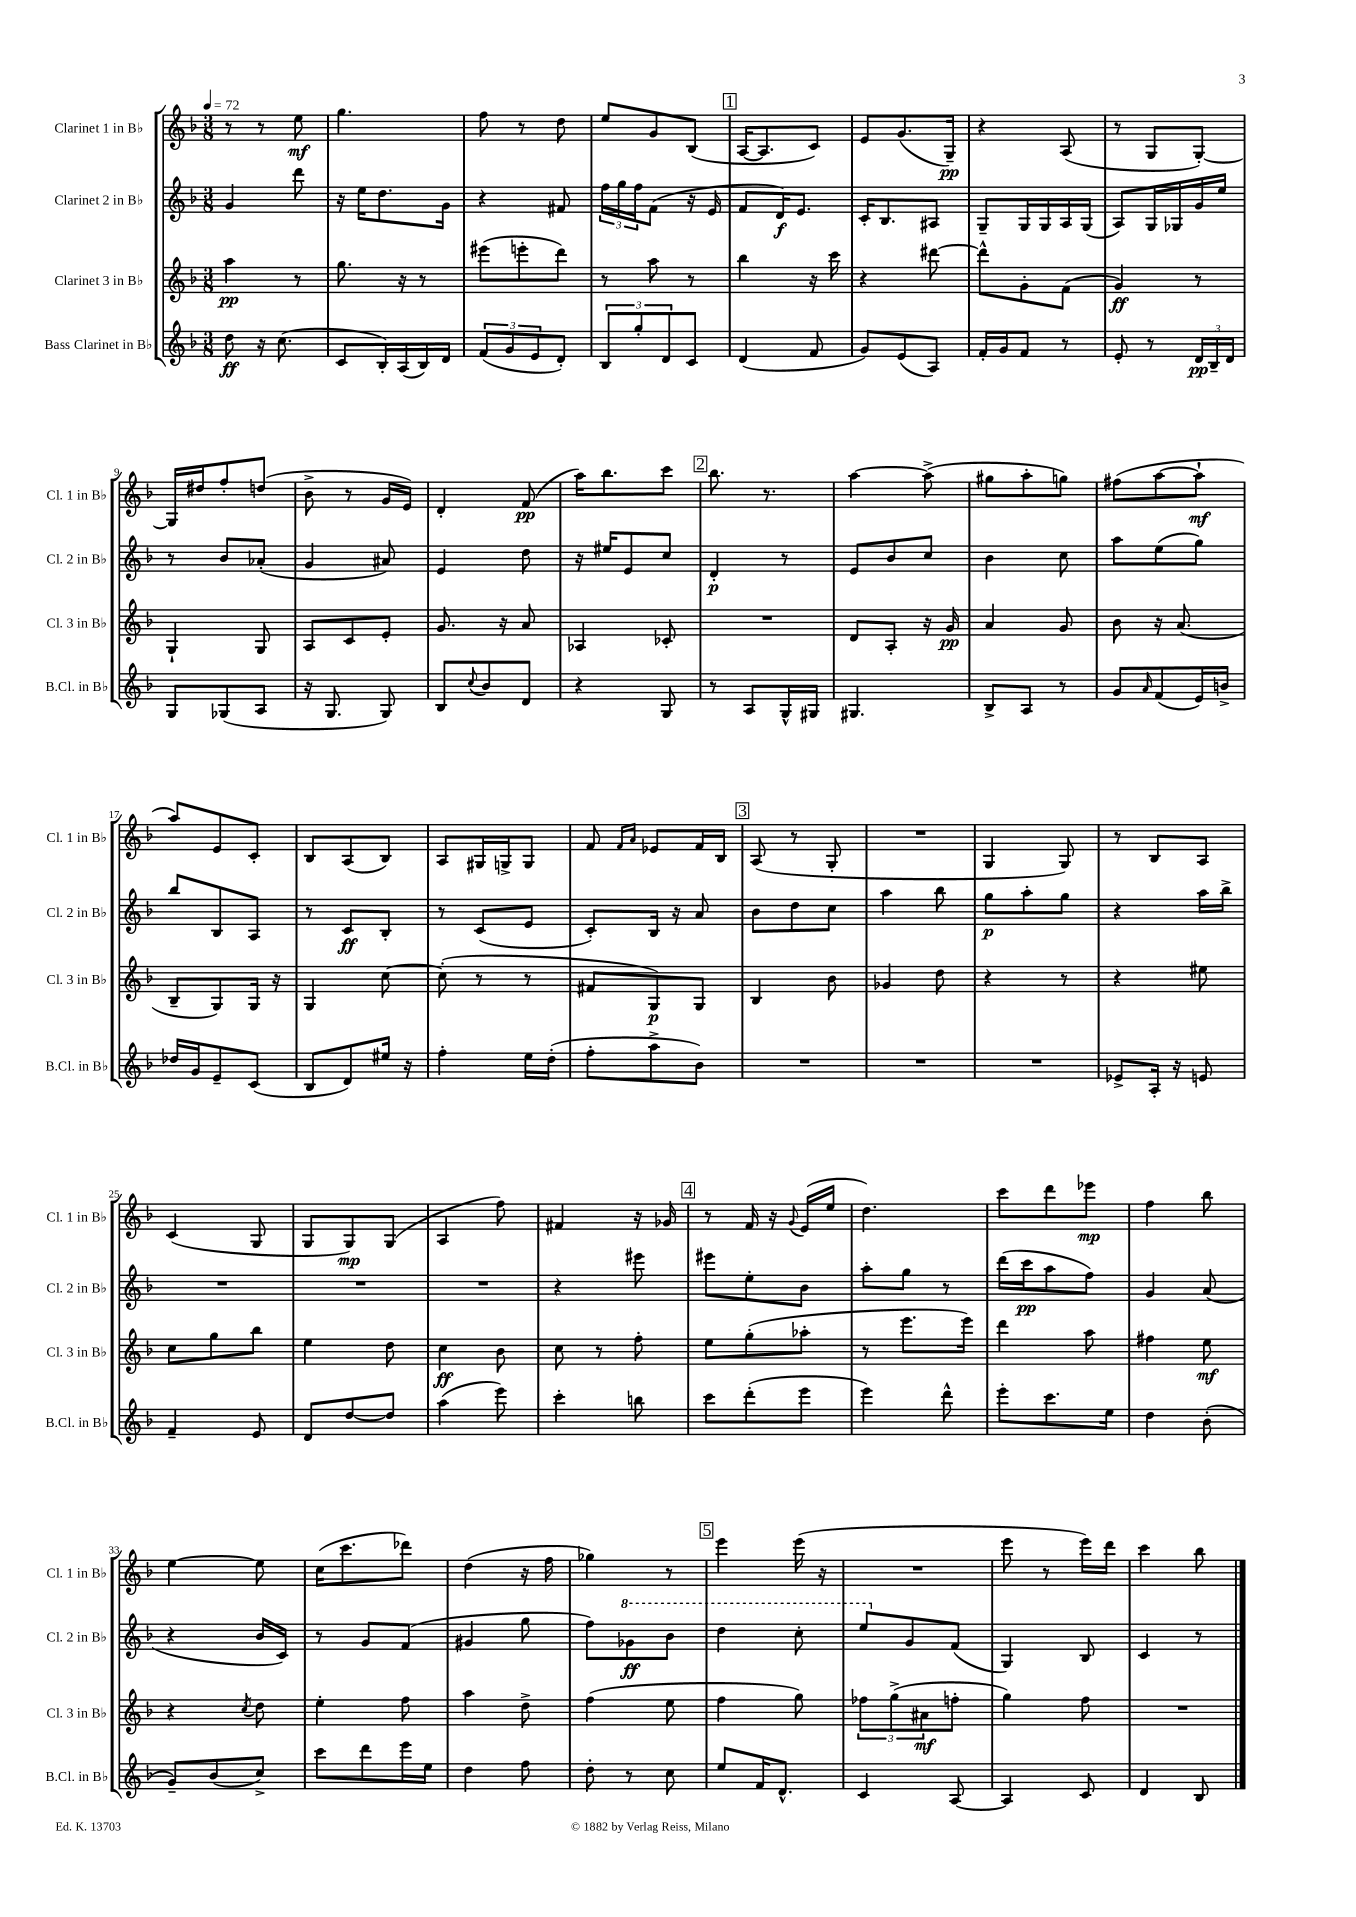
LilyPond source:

<<
\new StaffGroup <<
\new Staff = "s0" \with { instrumentName = "Clarinet 1 in Bb" shortInstrumentName = "Cl. 1 in Bb" } {
    \clef treble \key f \major \numericTimeSignature \time 3/8 \tempo 4 = 72
    r8 r8 e''8\mf |
    g''4. |
    f''8 r8 d''8 |
    e''8 g'8 bes8( |
    \mark \markup { \box "1" } a16~ a8. c'8) |
    e'8 g'8.( g16--\pp) |
    r4 a8( |
    r8 g8 g8~-.) |
    g16 dis''16 f''8-. d''8( |
    bes'8-> r8 g'16 e'16) |
    d'4-. f'8\pp( |
    a''16) bes''8. c'''8 |
    \mark \markup { \box "2" } bes''8. r8. |
    a''4~ a''8->( |
    gis''8 a''8-. g''8) |
    fis''8( a''8~ a''8-!\mf |
    a''8) e'8 c'8-. |
    bes8 a8( bes8) |
    a8 gis16 g16-> g8 |
    f'8 \grace { f'16 a'16 } ees'8 f'16 bes16 |
    \mark \markup { \box "3" } a8( r8 g8-. |
    R4. |
    g4 g8) |
    r8 bes8 a8 |
    c'4( g8 |
    g8 g8\mp) g8( |
    a4 f''8) |
    fis'4 r16 ges'16 |
    \mark \markup { \box "4" } r8 f'16 r16 \appoggiatura { g'8 } e'16( e''16 |
    d''4.) |
    c'''8 d'''8 ees'''8\mp |
    f''4 bes''8 |
    e''4~ e''8 |
    c''16( c'''8. des'''8) |
    d''4( r16 f''16 |
    ges''4) r8 |
    \mark \markup { \box "5" } e'''4 e'''16( r16 |
    R4. |
    e'''8 r8 e'''16) d'''16 |
    c'''4 bes''8 \bar "|." |
}
\new Staff = "s1" \with { instrumentName = "Clarinet 2 in Bb" shortInstrumentName = "Cl. 2 in Bb" } {
    \clef treble \key f \major \numericTimeSignature \time 3/8
    g'4 d'''8 |
    r16 e''16 d''8. g'16 |
    r4 fis'8 |
    \tuplet 3/2 { f''16 g''16 f''16 } f'8( r16 e'16 |
    \mark \markup { \box "1" } f'8 d'16\f) e'8. |
    c'16-. bes8. ais8 |
    g8-- g16 g16 a16 g16( |
    a8) g16 ges16 g'16 e''16 |
    r8 bes'8 aes'8-.( |
    g'4 ais'8) |
    e'4 d''8 |
    r16 eis''16 e'8 c''8 |
    \mark \markup { \box "2" } d'4-.\p r8 |
    e'8 bes'8 c''8 |
    bes'4 c''8 |
    a''8 e''8( g''8) |
    bes''8 bes8 a8 |
    r8 c'8\ff bes8-. |
    r8 c'8( e'8 |
    c'8-.) bes16 r16 a'8 |
    \mark \markup { \box "3" } bes'8 d''8 c''8 |
    a''4 bes''8 |
    g''8\p a''8-. g''8 |
    r4 a''16 bes''16-> |
    R4. |
    R4. |
    R4. |
    r4 eis'''8 |
    \mark \markup { \box "4" } eis'''8 e''8-. bes'8 |
    a''8-. g''8 r8 |
    d'''16( c'''16\pp a''8 f''8) |
    g'4 a'8( |
    r4 bes'16 c'16) |
    r8 g'8 f'8( |
    gis'4 g''8 |
    f''8) \ottava #1 ges''8\ff bes''8 |
    \mark \markup { \box "5" } d'''4 c'''8-. |
    e'''8 \ottava #0 g'8 f'8( |
    g4) bes8 |
    c'4 r8 \bar "|." |
}
\new Staff = "s2" \with { instrumentName = "Clarinet 3 in Bb" shortInstrumentName = "Cl. 3 in Bb" } {
    \clef treble \key f \major \numericTimeSignature \time 3/8
    a''4\pp r8 |
    g''8. r16 r8 |
    eis'''8( e'''8-. d'''8) |
    r8 a''8 r8 |
    \mark \markup { \box "1" } bes''4 r16 c'''16 |
    r4 dis'''8~ |
    dis'''8-^ g'8-. f'8( |
    g'4\ff) r8 |
    g4-! g8 |
    a8 c'8 e'8-. |
    g'8. r16 a'8 |
    aes4 ces'8-. |
    \mark \markup { \box "2" } R4. |
    d'8 a8-. r16 g'16\pp |
    a'4 g'8 |
    bes'8 r16 a'8.( |
    bes8-- g8) g16 r16 |
    g4 c''8~ |
    c''8-.( r8 r8 |
    fis'8 g8\p) g8 |
    \mark \markup { \box "3" } bes4 bes'8 |
    ges'4 d''8 |
    r4 r8 |
    r4 eis''8 |
    c''8 g''8 bes''8 |
    e''4 d''8 |
    c''4\ff bes'8 |
    c''8 r8 f''8-. |
    \mark \markup { \box "4" } e''8 g''8-.( aes''8-. |
    r8 e'''8. e'''16) |
    d'''4 a''8 |
    fis''4 e''8\mf |
    r4 \acciaccatura { c''8 } d''8 |
    e''4-. f''8 |
    a''4 d''8-> |
    f''4( e''8 |
    \mark \markup { \box "5" } f''4 g''8) |
    \tuplet 3/2 { fes''8 g''8->( ais'8\mf } f''8-. |
    g''4) f''8 |
    R4. \bar "|." |
}
\new Staff = "s3" \with { instrumentName = "Bass Clarinet in Bb" shortInstrumentName = "B.Cl. in Bb" } {
    \clef treble \key f \major \numericTimeSignature \time 3/8
    d''8\ff r16 c''8.( |
    c'8 bes16-.) a16( bes16) d'16 |
    \tuplet 3/2 { f'8( g'8 e'8 } d'8-.) |
    \tuplet 3/2 { bes8 g''8-. d'8 } c'8 |
    \mark \markup { \box "1" } d'4( f'8 |
    g'8) e'8( a8) |
    f'16-. g'16 f'8 r8 |
    e'8-. r8 \tuplet 3/2 { d'16\pp bes16-- d'16 } |
    g8 ges8( a8 |
    r16 g8. g8) |
    bes8 \appoggiatura { c''8 } bes'8 d'8 |
    r4 g8 |
    \mark \markup { \box "2" } r8 a8 g16-^ gis16 |
    gis4. |
    bes8-> a8 r8 |
    g'8 \grace { a'16 } f'8( e'16) b'16-> |
    des''16 g'16 e'8-- c'8( |
    bes8 d'8) eis''16 r16 |
    f''4-. e''16 d''16-.( |
    f''8-. a''8-> bes'8) |
    \mark \markup { \box "3" } R4. |
    R4. |
    R4. |
    ees'8-> a16-. r16 e'8 |
    f'4-- e'8 |
    d'8 d''8~ d''8 |
    a''4( e'''8) |
    c'''4-. b''8 |
    \mark \markup { \box "4" } c'''8 d'''8-.( e'''8 |
    e'''4) d'''8-^ |
    e'''8-. c'''8. e''16 |
    d''4 bes'8-.( |
    g'8--) bes'8( c''8->) |
    c'''8 d'''8 e'''16 e''16 |
    d''4 f''8 |
    d''8-. r8 c''8 |
    \mark \markup { \box "5" } e''8 f'16 d'8.-^ |
    c'4 a8~ |
    a4 c'8 |
    d'4 bes8 \bar "|." |
}
>>
>>
